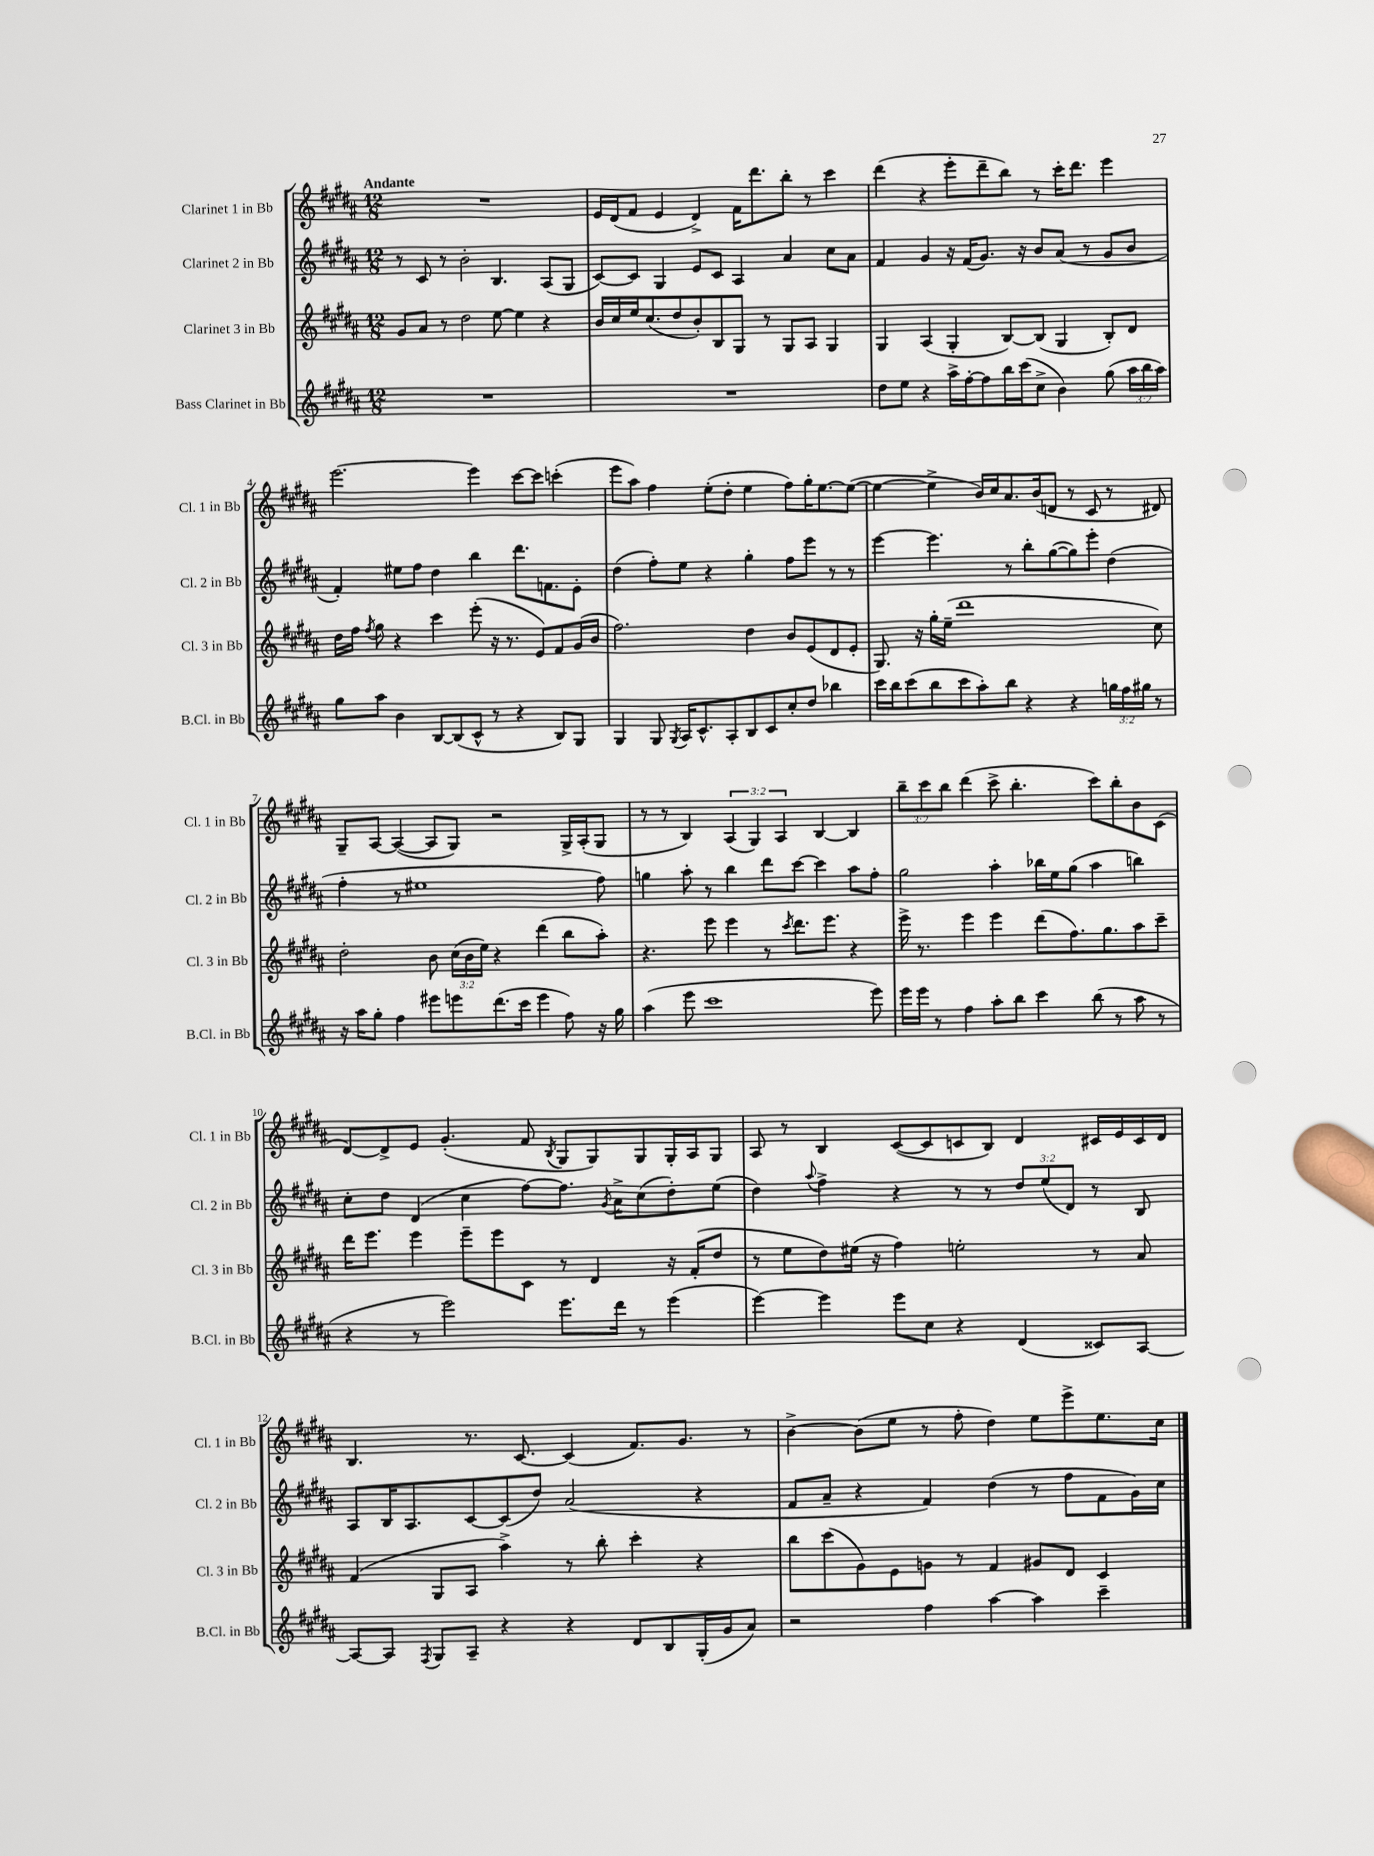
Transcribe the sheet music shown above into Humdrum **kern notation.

**kern	**kern	**kern	**kern
*part4	*part3	*part2	*part1
*staff4	*staff3	*staff2	*staff1
*I"Bass Clarinet in Bb	*I"Clarinet 3 in Bb	*I"Clarinet 2 in Bb	*I"Clarinet 1 in Bb
*I'B.Cl. in Bb	*I'Cl. 3 in Bb	*I'Cl. 2 in Bb	*I'Cl. 1 in Bb
*clefG2	*clefG2	*clefG2	*clefG2
*k[f#c#g#d#a#]	*k[f#c#g#d#a#]	*k[f#c#g#d#a#]	*k[f#c#g#d#a#]
*M12/8	*M12/8	*M12/8	*M12/8
=1	=1	=1	=1
!	!	!	!LO:TX:a:B:t=Andante
1.r	8g#/L	8r	1.r
.	8a#/J	8c#/	.
.	8r	8r	.
.	2dd#\	2b'\	.
.	[8ee\	4.B/	.
.	4ee\]	.	.
.	4r	(8A#/L	.
.	.	8G#/J	.
=2	=2	=2	=2
1.r	16b/LL	[8c#/L)	16e/LL
.	16cc#/	.	(16d#/J
.	16ee/J	8c#/J]	8f#/J
.	(8.cc#/	.	.
.	.	4G#/	4e/
.	8dd#/	.	.
.	8b'/)	8e/L	4d#^/)
.	8B/	8c#/J	.
.	8G#/J	4A#/	16f#\KL
.	.	.	8.ddd#\
.	8r	.	.
.	8G#/L	4a#/	8bb'\J
.	8A#/J	.	8r
.	4G#/	8cc#\L	4ccc#\
.	.	8a#\J	.
=3	=3	=3	=3
8dd#\L	4G#/	4f#/	(4ddd#\
8ee\J	.	.	.
4r	(4A#/	4g#/	4r
16aa#^\LL	4G#'/	16r	8eee'\L
[16ff#'\J	.	(16f#/KL	.
8ff#\]	.	8.g#/J)	8ddd#~\
16bb\L	[8B/L)	.	8bb\J)
(16ccc#\J	.	16r	.
8cc#^\J	(8B/J]	8b/L	8r
4b\)	4G#/	(8a#/J	16ccc#'\KL
.	.	.	8.ddd#\J
.	.	8r	.
(8gg#\	8B'/L)	8g#/L	4eee\
24aa#\LL	8d#/J	8b/J	.
24bb\	.	.	.
24aa#\JJ)	.	.	.
!!LO:LB:g=z
=4	=4	=4	=4
8gg#\L	16dd#\LL	4f#'/)	[2.eee\
.	16ff#\JJ	.	.
.	8qff#/	.	.
8aa#\J	8gg#\	.	.
4b\	4r	8ee#X\L	.
.	.	8ff#\J	.
[8B/L	4ccc#\	4dd#\	.
(8B/]	.	.	.
8c#^^/J	(8eee'\	4bb\	4eee\]
8r	16r	.	.
.	8.r	.	.
4r	.	8.ddd#\L	[8ccc#\L
.	8e/L)	.	8ccc#\J]
.	.	8.fn\	.
8B/L)	8f#/	.	(4cccn'\
8G#/J	(16g#/L	8e'\J	.
.	16b/JJ	.	.
=5	=5	=5	=5
4G#/	2.ff#\)	(4dd#\	8eee\L
.	.	.	8aa#\J)
8G#/	.	8ff#'\L)	4ff#\
8qG#/	.	.	.
16A#/KL	.	8ee\J	.
8.c#^^/	.	.	.
.	.	4r	(8ee'\L
8A#'/	.	.	8dd#'\J
8B/	4dd#\	4gg#'\	4ee\
8c#/	.	.	.
8cc#'/	8b/L	8ff#\L	8ff#\L)
8dd#/J	(8e/	8eee\J	16gg#'\K
.	.	.	[8.ee\
4bb-X\	8d#/	8r	.
.	8e'/J	8r	(8ee\J_
=6	=6	=6	=6
16ccc#\LL	8.G#/)	[4eee\	4ee\_
16bb\J	.	.	.
(8ccc#\	.	.	.
.	16r	.	.
8bb\	16gg#'\LL	4.eee\]	4ee^\]
.	(16ee~\JJ	.	.
8ccc#\	1ddd#	.	.
8aa#'\)	.	.	16b/LL)
.	.	.	16cc#/J
8bb\J	.	8r	8.a#/
4r	.	8bb'\L	.
.	.	.	(16b/k
.	.	([8gg#\	8dn/J
4r	.	8gg#\])	8r
.	.	8eee'\J	8c#/
24ggn\LL	.	(4dd#\	8r
24ff#\	.	.	.
24gg#X\JJ	.	.	.
8r	8cc#\)	.	8d#X/)
!!LO:LB:g=z
=7	=7	=7	=7
16r	2dd#'\	4ff#'\	8G#~/L
16aa#\KL	.	.	.
8gg#'\J	.	.	[8A#/J
4ff#\	.	8r	(4A#/_
.	.	1ee#X	.
8eee#X\L	8b\	.	8A#/L]
8eeen\	(24cc#\LL	.	8G#/J)
.	24b\	.	.
.	24ee\JJ)	.	.
(8.ddd#\	4r	.	2r
16ccc#\Jk	.	.	.
4eee\	(4ddd#\	.	.
8ff#\)	8bb\L	.	16G#^/LL
.	.	.	(16A#'/J
16r	8aa#'\J)	8ff#\)	8G#/J
16gg#\	.	.	.
=8	=8	=8	=8
(4aa#\	4.r	4ggn\	8r
.	.	.	8r
8eee\	.	8aa#'\	4B/)
1ccc#	8eee\	8r	.
.	4eee\	4bb\	(6A#/
.	.	.	6G#/)
.	8r	8ddd#\L	.
.	.	.	6A#/
.	8qccc#/	.	.
.	8.ddd#\L	[8ccc#\J	.
.	.	4ccc#\]	[4B/
.	8.eee\J	.	.
.	4r	8aa#\L	4B/]
8eee\)	.	8ff#'\J	.
=9	=9	=9	=9
16eee\LL	16eee^\	2gg#\	12bb~\L
16eee\JJ	8.r	.	.
.	.	.	12ccc#\
8r	.	.	.
.	.	.	12bb\J
4ff#\	4eee\	.	(4ddd#\
8aa#'\L	4eee\	4aa#'\	8ccc#^\
8bb\J	.	.	4.bb'\
4ccc#\	(8ddd#\L	16bb-X\LL	.
.	.	16ee\J	.
.	8.ff#\)	(8gg#\J	.
(8bb\	.	4aa#\	8ccc#\L)
.	8.gg#\	.	.
8r	.	.	8bb'\
8aa#\	8aa#\	4bbn\)	8b\
8r	8ccc#~\J	.	(8c#\J
!!LO:LB:g=z
=10	=10	=10	=10
4r	16ddd#\KL	8cc#'\L	[8d#/L)
.	8.eee\J	.	.
.	.	8dd#\J	8d#^/]
8r	4eee\	(4d#/	8e/J
2eee\)	.	.	(4.g#'/
.	8eee~\L	4cc#\	.
.	8eee\	.	.
.	8c#\J	[8ff#\L)	8f#/
.	.	.	8qB/
8.eee\L	8r	8.ff#\J]	8G#/L
.	4d#/	.	8G#/)
.	.	8qg#/	.
16ddd#\Jk	.	16a#^\KL	.
8r	.	(8cc#\	8G#/
(4eee\	16r	8dd#'\)	16G#'/L
.	(16f#'/KL	.	16A#/J
.	8dd#/J	(8ee\J	8G#/J
=11	=11	=11	=11
[4eee\)	8r	4dd#\)	8A#/
.	8ee\L	.	8r
.	.	8qqaa#/	.
4eee\]	8dd#\)	4ff#^\	4B/
.	(16ee#X\Jk	.	.
.	16r	.	.
8eee\L	4ff#\)	4r	([8c#/L
8cc#\J	.	.	8c#/]
4r	2een'\	8r	8cn/
.	.	8r	8B/J)
(4d#/	.	12dd#/L	4d#/
.	.	(12ee/	.
.	.	12d#/J)	.
8c##X/L)	8r	8r	16c#X/LL
.	.	.	16e/
[8A#/J	8a#/	8B/	16c#/
.	.	.	16d#/JJ
!!LO:LB:g=z
=12	=12	=12	=12
8A#/L_	(4f#/	8A#/L	4.B/
8A#/J]	.	16B/K	.
.	.	8.A#/	.
8qF#/	.	.	.
8G#/L	8G#/L	.	.
8A#~/J	8A#/J	[8c#/	8.r
4r	4aa#^\)	(8c#/]	.
.	.	.	[8.c#/
.	.	8dd#/J)	.
4r	8r	(2a#/	(4c#/]
.	8bb'\	.	.
8d#/L	4ccc#'\	.	8.f#/L)
8B/	.	.	.
.	.	.	8.g#/J
(16G#'/L	4r	4r	.
16g#/J	.	.	.
8a#/J)	.	.	8r
=13	=13	=13	=13
2r	8bb\L	8f#/L	[4b^\
.	(8ccc#\	8a#~/J	.
.	8g#\)	4r	(8b\L]
.	8e\	.	8ee\J
4ff#\	8gn\J	4f#/)	8r
.	8r	.	8ff#'\
[4aa#\	4f#/	(4dd#\	4dd#\)
4aa#\]	8g#X/L	8r	8ee\L
.	8d#/J	8ff#\L	8eee^\
4ccc#~\	4c#/	8f#\	8.ee\
.	.	16g#\L)	.
.	.	16cc#\JJ	16cc#\Jk
==	==	==	==
*-	*-	*-	*-
